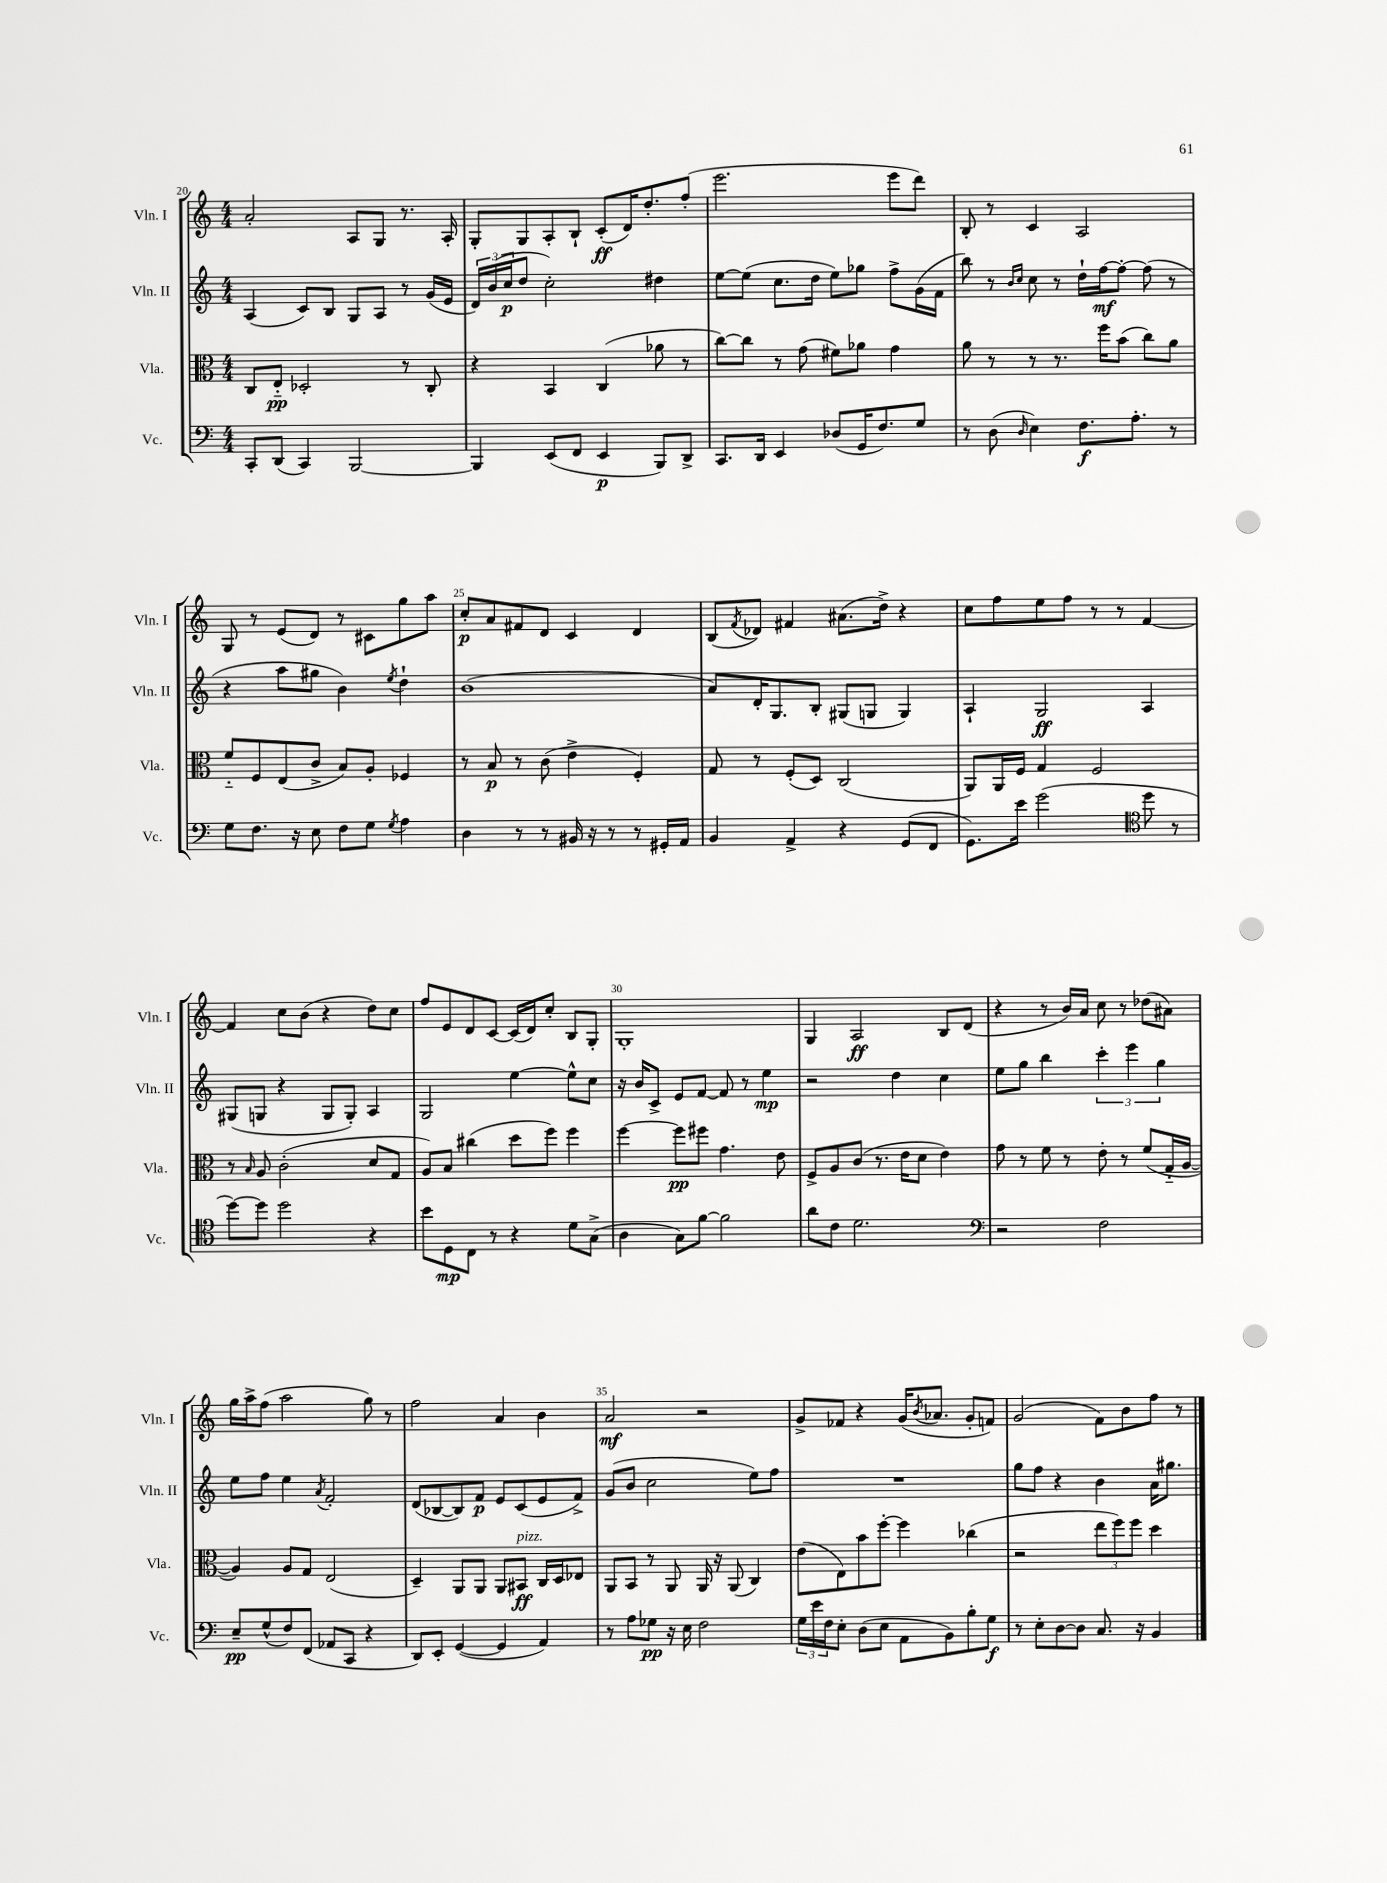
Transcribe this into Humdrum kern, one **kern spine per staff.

**kern	**kern	**kern	**kern
*staff4	*staff3	*staff2	*staff1
*clefF4	*clefC3	*clefG2	*clefG2
*k[]	*k[]	*k[]	*k[]
*M4/4	*M4/4	*M4/4	*M4/4
8CC'	8C	(4A	2a'
(8DD	8E'~	.	.
4CC)	2D-'	8c)	.
.	.	8B	.
[2BBB	.	8G	8A
.	.	8A	8G
.	8r	8r	8.r
.	8C'	(16g	.
.	.	16e	16A'
=	=	=	=
4BBB]	4r	24d)	8G'
.	.	(24b	.
.	.	24cc	.
.	.	8dd	8G
(8EE	4BB	2cc')	8A'
8FF	.	.	8B`
4EE	(4C	.	(8c'
.	.	.	16d)
.	.	.	8.dd'
8BBB)	8a-	4dd#	.
8DD^	8r	.	(8ff'
=	=	=	=
8.CC	[8cc)	[8ee	2.eee
.	8cc]	(8ee]	.
16DD	.	.	.
4EE	8r	8.cc	.
.	(8g	.	.
.	.	16dd	.
(8D-	8f#)	8ee)	.
16GG	8a-	8gg-	.
8.F)	.	.	.
.	4g	8ff^	8eee
8G	.	(16g	8ddd)
.	.	16f	.
=	=	=	=
8r	8a	8bb)	8B'
(8D	8r	8r	8r
.	.	16qqb	.
16qqD	.	16qqcc	.
4E)	8r	8cc	4c
.	8.r	8r	.
8.F	.	16dd`	2A
.	16ff	[16ff	.
.	(8b	8ff'_	.
8.A'	.	.	.
.	8cc)	(8ff]	.
8r	8a	8r	.
=	=	=	=
8G	8f'~	4r	8G
8.F	8F	.	8r
.	(8E	8aa	(8e
16r	.	.	.
8E	8c^	8gg#	8d)
8F	8B)	4b)	8r
8G	8A'	.	8c#
8qG	.	8qee	.
4A	4F-	4dd`	8gg
.	.	.	8aa
=	=	=	=
4D	8r	(1b	8cc'
.	8B	.	8a
8r	8r	.	8f#
8r	(8c	.	8d
16BB#	4e^	.	4c
16r	.	.	.
8r	.	.	.
8r	4F')	.	4d
16GG#'	.	.	.
16AA	.	.	.
=	=	=	=
4BB	8G	8a)	(8B
.	.	.	8qf
.	8r	16d'	8d-)
.	.	8.G	.
4AA^	(8F'	.	4f#
.	8D)	8B'	.
4r	(2C	(8G#	(8.a#
.	.	8G	.
.	.	.	16dd^)
(8GG	.	4G)	4r
8FF	.	.	.
=	=	=	=
8.GG)	8AA)	4A`	8cc
.	16AA	.	8ff
16e	16F	.	.
(2g	4G	2G	8ee
.	.	.	8ff
.	2F	.	8r
.	.	.	8r
*clefC4	*	*	*
8dd	.	4A	[4f
8r	.	.	.
=	=	=	=
[8dd)	8r	(8G#	4f]
.	16qqB	.	.
8dd]	8A	8G	.
2dd	(2c'	4r	8cc
.	.	.	(8b
.	.	8G	4r
.	.	8G')	.
4r	8d	4A	8dd)
.	8G	.	8cc
=	=	=	=
8b	8A)	2G	8ff
8D	8B	.	8e
8C	(4cc#	.	8d
8r	.	.	[8c
4r	8dd	[4ee	(16c]
.	.	.	16d)
.	8ff)	.	8cc'
8d	4ff	8ee^^]	8B
(8G^	.	8cc	8G'
=	=	=	=
4A	[4ff	16r	1G'
.	.	16b	.
.	.	8c^	.
8G)	8ff]	8e	.
[8f	8ff#	[8f	.
2f]	4.g	8f]	.
.	.	8r	.
.	.	4ee	.
.	8e	.	.
=	=	=	=
8a	8F^	2r	4G
8c	8A	.	.
2.d	(8c	.	2A
.	8.r	.	.
.	.	4dd	.
.	16e	.	.
.	8d	.	.
.	4e)	4cc	8B
.	.	.	(8d
=	=	=	=
*clefF4	*	*	*
2r	8g	8ee	4r
.	8r	8gg	.
.	8f	4bb	8r
.	8r	.	16b)
.	.	.	16a
2F	8e'	6ccc'	8cc
.	8r	.	8r
.	.	6eee	.
.	(8f	.	(8dd-
.	.	6gg	.
.	16G'~	.	8a#)
.	[16A	.	.
=	=	=	=
8E~	4A])	8ee	16gg
.	.	.	16aa^
(8G^^	.	8ff	(8ff
8F)	8A	4ee	2aa
(8FF	8G	.	.
.	.	8qa	.
8AA-	(2E	2f'	.
8CC	.	.	.
4r	.	.	8gg)
.	.	.	8r
=	=	=	=
8DD)	4D~)	(8d	2ff
8EE'	.	[8B-	.
([4GG	8AA	8B-])	.
.	8AA	8f	.
4GG]	8AA	8e	4a
.	8BB#	(8c	.
4AA)	16C	8e	4b
.	16D	.	.
.	8E-	8f^)	.
=	=	=	=
8r	8AA	(8g	2a
8A	8BB	8b	.
8G-	8r	2cc	.
16r	8AA	.	.
16E	.	.	.
2F	16AA	.	2r
.	16r	.	.
.	(8AA	.	.
.	4C)	8ee)	.
.	.	8ff	.
=	=	=	=
24G	(8e	1r	8g^
24e	.	.	.
24F	.	.	.
8E'	8E)	.	8f-
(8D	8b	.	4r
8E	[8ff'	.	.
8AA	4ff]	.	(16g
.	.	.	8qb
.	.	.	8.a-
8BB)	.	.	.
8B'	(4cc-	.	8g'
8G	.	.	8f)
=	=	=	=
8r	2r	8gg	(2g
8E'	.	8ff	.
[8D	.	4r	.
8D]	.	.	.
8.C	12ee	4b	8f)
.	12ff)	.	.
.	.	.	8b
.	12ff	.	.
16r	.	.	.
4BB	4dd	16a	8ff
.	.	8.gg#	.
.	.	.	8r
==	==	==	==
*-	*-	*-	*-
